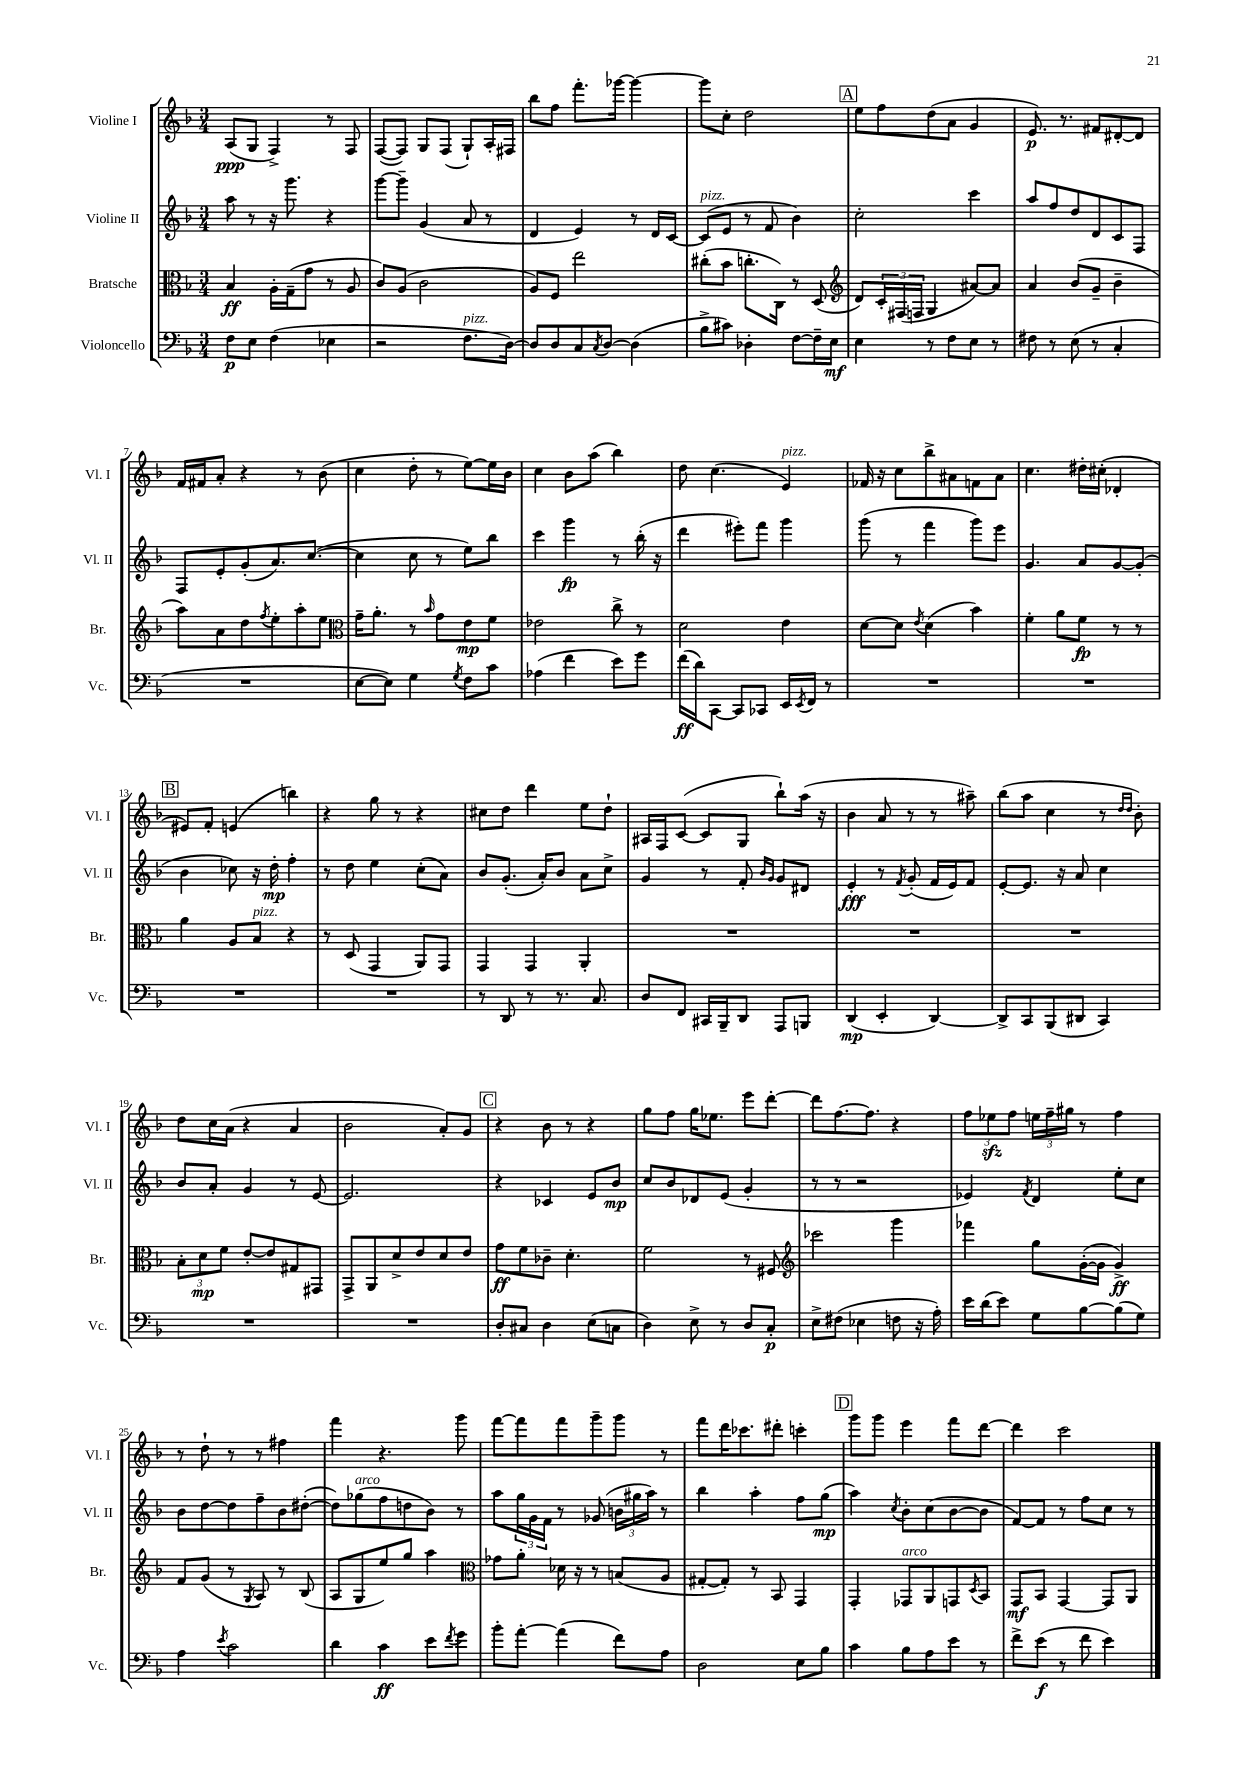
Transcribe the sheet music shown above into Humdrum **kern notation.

**kern	**kern	**kern	**kern
*staff4	*staff3	*staff2	*staff1
*clefF4	*clefC3	*clefG2	*clefG2
*k[b-]	*k[b-]	*k[b-]	*k[b-]
*M3/4	*M3/4	*M3/4	*M3/4
8F	4B-	8aa	(8A
8E	.	8r	8G
(4F	16A'	16r	4F^)
.	(16G~	8.ggg	.
.	8g	.	.
4E-	8r	4r	8r
.	8A	.	8F
=	=	=	=
2r	8c)	[8ggg	([8F
.	(8A	8ggg~]	8F])
.	2c	(4g	8G
.	.	.	(8F
8.F	.	8a	8G`)
.	.	8r	16A'
[16D)	.	.	16F#
=	=	=	=
8D]	8A)	4d	8bb-
8D	8F	.	8ff
8C	2ee	4e)	8.fff'
8qC	.	.	.
[8D	.	.	.
.	.	.	[16ggg-
(4D]	.	8r	4ggg-_
.	.	16d	.
.	.	[16c	.
=	=	=	=
8B-^	(8cc#'	(8c]	8ggg-]
8c#)	8b-	8e	8cc'
4D-'	8.cc'	8r	2dd
.	.	8f	.
.	16C)	.	.
[8F	8r	4b-)	.
16F~]	(8D	.	.
16E	.	.	.
=	=	=	=
*	*clefG2	*	*
4E	8d)	2cc'	8ee
.	24c'	.	8ff
.	(24F#	.	.
.	24F	.	.
8r	4G	.	(8dd
8F	.	.	8a
8E	[8a#)	4ccc	4g
8r	8a#]	.	.
=	=	=	=
8F#	4a	8aa	8.e)
8r	.	8ff	.
.	.	.	8.r
(8E	(8b-	8dd	.
8r	8g~	8d	8f#
4C'	4b-~	8c	[8d#'
.	.	8F	8d#]
=	=	=	=
2.r	8aa)	8F	16f
.	.	.	16f#
.	8a	8e'	8a'
.	8dd	(8g'	4r
.	8qff	.	.
.	8ee'	8.a)	.
.	8aa'	.	8r
.	.	([8.cc	.
.	8ee	.	(8b-
=	=	=	=
*	*clefC3	*	*
[8E	16g~	4cc]	4cc
.	8.a'	.	.
8E])	.	.	.
4G	8r	8cc	8dd'
.	16qqb-	.	.
.	8g	8r	8r
8qG	.	.	.
8F	8e	8ee)	[8ee)
8c	8f	8bb-	16ee]
.	.	.	16b-
=	=	=	=
(4A-	2e-	4ccc	4cc
4f	.	4ggg	8b-
.	.	.	(8aa
8e)	8cc^	8r	4bb-)
8g	8r	(16bb-'	.
.	.	16r	.
=	=	=	=
(16f	2d	4ddd	8dd
16d)	.	.	.
[8CC	.	.	(4.cc
8CC]	.	8eee#')	.
8CC-	.	8fff	.
16EE	4e	4ggg	4e)
8qEE	.	.	.
16FF	.	.	.
8r	.	.	.
=	=	=	=
2.r	[8d	(8ggg	16f-
.	.	.	16r
.	8d]	8r	8cc
.	8qe	.	.
.	(4d	4fff	8bb-^
.	.	.	8a#
.	4b-)	8ggg)	8f
.	.	8eee	8a#
=	=	=	=
2.r	4f'	4.g	4.cc
.	8a	.	.
.	8f	8a	16dd#'
.	.	.	(16cc#'
.	8r	[8g	4d-'
.	8r	(8g']	.
=	=	=	=
2.r	4a	4b-	8e#)
.	.	.	8f'
.	8A	8cc-)	(4e
.	8B-	16r	.
.	.	16dd'	.
.	4r	4ff'	4bb)
=	=	=	=
2.r	8r	8r	4r
.	(8D	8dd	.
.	4GG	4ee	8gg
.	.	.	8r
.	8AA)	(8cc'	4r
.	8GG	8a)	.
=	=	=	=
8r	4GG	8b-	8cc#
8DD	.	(8.g'	8dd
8r	4GG	.	4ddd
.	.	16a')	.
8.r	.	8b-	.
.	4AA'	8a	8ee
8.C	.	.	.
.	.	8cc^	8dd`
=	=	=	=
8D	2.r	4g	16A#
.	.	.	16F
8FF	.	.	([8c
16CC#	.	8r	8c]
16BBB-~	.	.	.
8DD	.	8f'	8G
.	.	16qqb-	.
.	.	16qqg	.
8AAA	.	8g	8bb-`)
8BBB	.	8d#	(16aa
.	.	.	16r
=	=	=	=
(4DD	2.r	4e'	4b-
4EE'	.	8r	8a
.	.	8qf	.
.	.	(8g'	8r
[4DD)	.	16f	8r
.	.	16e)	.
.	.	8f	8aa#~)
=	=	=	=
8DD^]	2.r	[8e'	(8bb-
8CC	.	8.e]	8aa
(8BBB-	.	.	4cc
.	.	16r	.
8DD#	.	8a	.
4CC)	.	4cc	8r
.	.	.	16qqdd
.	.	.	16qqdd
.	.	.	8b-')
=	=	=	=
2.r	12B-'	8b-	8dd
.	12d	.	.
.	.	8a'	16cc
.	12f	.	.
.	.	.	(16a
.	[8e'	4g	4r
.	8e]	.	.
.	8G#	8r	4a
.	8GG#	[8e	.
=	=	=	=
2.r	8GG^	2.e]	2b-
.	8AA	.	.
.	8d^	.	.
.	8e	.	.
.	8d	.	8a')
.	8e	.	8g
=	=	=	=
8D'	8g	4r	4r
8C#	8f	.	.
4D	8c-~	4c-	8b-
.	4.d'	.	8r
(8E	.	8e	4r
8C	.	8b-	.
=	=	=	=
4D)	2f	8cc	8gg
.	.	8b-	8ff
8E^	.	8d-	16gg
.	.	.	8.ee-
8r	.	(8e	.
8D	8r	4g'	8eee
8C'	8F#	.	[8ddd'
=	=	=	=
*	*clefG2	*	*
8E^	2ccc-	8r	8ddd]
(8F#	.	8r	[8.ff
4E-	.	2r	.
.	.	.	8.ff]
8F	4ggg	.	4r
16r	.	.	.
16A')	.	.	.
=	=	=	=
16e	4fff-	4e-)	12ff
(16d	.	.	.
.	.	.	12ee-
8e)	.	.	.
.	.	.	12ff
.	.	8qf	.
8G	8gg	4d	24ee
.	.	.	24ff~
.	.	.	24gg#
[8B-	([16g'	.	8r
.	16g]	.	.
(8B-]	4g^)	8ee'	4ff
8G)	.	8cc	.
=	=	=	=
4A	8f	8b-	8r
.	(8g	[8dd	8dd`
8qe	.	.	.
2c	8r	8dd]	8r
.	8qG	.	.
.	8A)	8ff~	8r
.	8r	8b-	4ff#
.	(8B-	([8dd#'	.
=	=	=	=
4d	8A	8dd#])	4fff
.	8G	(8gg-	.
4c	8ee)	8ff	4.r
.	8gg	8dd	.
8e	4aa	8b-)	.
8qf	.	.	.
8g	.	8r	8ggg
=	=	=	=
*	*clefC3	*	*
8b-'	8g-	8aa	[8fff
[8a'	8a'	24gg	8fff]
.	.	24g	.
.	.	24f	.
(4a]	16d-	8r	8fff
.	16r	.	.
.	8r	(8g-	8ggg~
8f)	(8B	24b	8ggg
.	.	24gg#	.
.	.	24aa)	.
8A	8A	8r	8r
=	=	=	=
2D	[8G#'	4bb-	8fff
.	8G#'])	.	16ddd
.	.	.	8.ccc-
.	8r	4aa'	.
.	8BB-	.	8ddd#'
8E	4GG	8ff	4ccc'
8B-	.	(8gg	.
=	=	=	=
4c	4GG'	4aa)	8ggg
.	.	.	8ggg
.	.	8qcc	.
8B-	8GG-	8b-'	4eee
8A	8AA	(8cc	.
8e	8GG	[8b-	8fff
.	8qD	.	.
8r	8BB-	8b-]	[8ddd
=	=	=	=
8f^	8GG	[8f)	4ddd]
(8e	8BB-	8f]	.
8r	[4GG	8r	2ccc
8f	.	8ff	.
4e)	8GG]	8cc	.
.	8AA	8r	.
==	==	==	==
*-	*-	*-	*-
